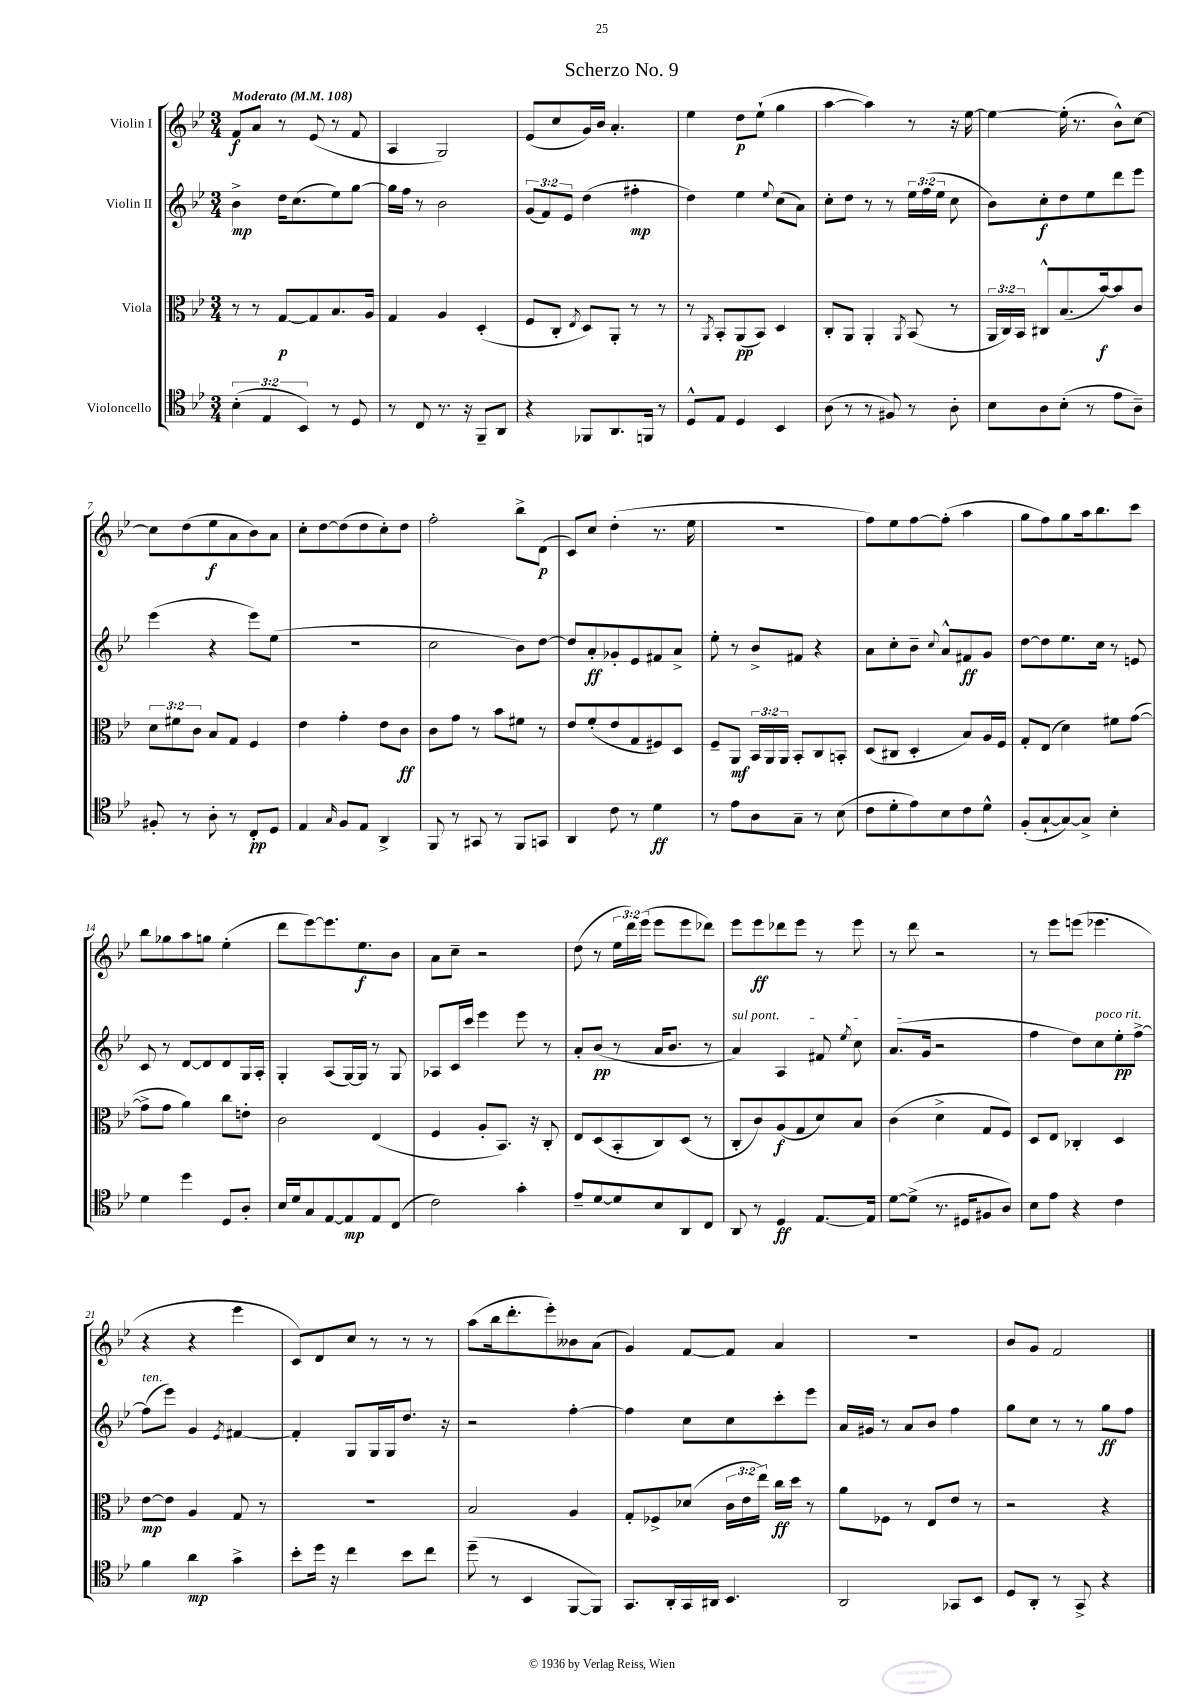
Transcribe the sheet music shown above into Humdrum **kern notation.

**kern	**kern	**kern	**kern
*staff4	*staff3	*staff2	*staff1
*clefC4	*clefC3	*clefG2	*clefG2
*k[b-e-]	*k[b-e-]	*k[b-e-]	*k[b-e-]
*M3/4	*M3/4	*M3/4	*M3/4
*MM108	*MM108	*MM108	*MM108
(6B-'	8r	4b-^	8f
.	8r	.	8a
6E-	.	.	.
.	[8G	16dd	8r
.	.	(8.cc	.
6BB-)	.	.	.
.	8G]	.	(8e-
8r	8.B-	8ee-)	8r
8D	.	[8gg	8f
.	16A	.	.
=	=	=	=
8r	4G	16gg]	4A
.	.	16ff	.
8C	.	8r	.
8.r	4A	2b-	2G)
16r	.	.	.
8FF~	(4D'	.	.
8AA	.	.	.
=	=	=	=
4r	8F	(12g	(8e-
.	.	12f)	.
.	8C'	.	8cc
.	.	12e-	.
.	8qE-	.	.
8FF-	8D)	(4dd	16g)
.	.	.	16b-
8.AA	8AA'	.	4.a'
.	8r	4ff#'	.
16FF	.	.	.
8r	8r	.	.
=	=	=	=
8D^^	8r	4dd)	4ee-
.	8qAA	.	.
8E-	8BB-'	.	.
4D	(8AA	4ee-	8dd
.	8BB-)	.	(8ee-`
.	.	8qqee-	.
4BB-	4D	(8cc	4gg
.	.	8a)	.
=	=	=	=
(8A	8C'	8cc'	[4aa
8r	8AA	8dd	.
8r	4AA'	8r	4aa])
8F#)	.	8r	.
.	8qAA	.	.
8r	(8BB-	24ee-	8r
.	.	(24ff	.
.	.	24ee-	.
8A'	8r	8cc	16r
.	.	.	[16ee-
=	=	=	=
8B-	24AA	8b-)	4ee-_
.	24C)	.	.
.	24BB-	.	.
8A	8C#^^	8cc'	.
(8B-'	(8.B-	8dd	(16ee-']
.	.	.	8.r
8r	.	8ee-	.
.	[16b-)	.	.
8e-	8b-]	8ddd	8b-^^)
8A~)	8c	8eee-	[8cc
=	=	=	=
8F#'	12d	(4eee-	8cc]
.	12f#	.	.
8r	.	.	(8dd
.	12c	.	.
8A'	8B-	4r	8ee-
8r	8G	.	8a
8C'	4F	8eee-)	8b-)
8D	.	(8ee-	8a
=	=	=	=
4E-	4e-	2.r	8cc'
.	.	.	[8dd
16qqG	.	.	.
8F	4g'	.	(8dd]
8E-	.	.	8dd
4AA^	8e-	.	8cc')
.	8c	.	8dd
=	=	=	=
8FF	8c	2cc	2ff'
8r	8g	.	.
8GG#	8r	.	.
8r	8b-	.	.
8FF	8f#	8b-)	8bb-^
8GG	8r	[8dd	(8d
=	=	=	=
4AA	8e-	8dd]	8c)
.	(8f'	8a'	8cc
8c	8e-	8g-'	(4dd'
8r	8G	8e-	.
4d	8F#)	8f#	8.r
.	8D	8a^	.
.	.	.	16ee-
=	=	=	=
8r	8F~	8ee-'	2.r
8e-	8AA	8r	.
8A	24BB-	8b-^	.
.	24AA	.	.
.	24AA	.	.
8G~	8BB-'	8f#	.
8r	8C	4r	.
(8B-	8BB'	.	.
=	=	=	=
8c	(8D	8a	8ff)
8d'	8C#	8cc'	8ee-
8e-)	4D'	8b-~	[8ff
.	.	8qqcc	.
8B-	.	8a^^	(8ff']
8c	8B-)	8f#	4aa
8d^^	16A	8g	.
.	16F	.	.
=	=	=	=
(8F'	8G'	[8dd	8gg
[8G`	(8E-	8dd]	8ff)
8G_)	4d)	8.ee-	8gg
8G^]	.	.	16aa
.	.	16cc	8.bb-
4B-'	8f#	8r	.
.	([8g	8e	8ccc
=	=	=	=
4d	8g^]	8c	8bb-
.	8g	8r	8gg-
4dd	4a)	[8d	8aa
.	.	8d]	8gg
8D	8cc	8d	(4ee-'
8A'	8e'	16G	.
.	.	16A'	.
=	=	=	=
16B-	2c	4G'	8ddd
16d	.	.	.
8G	.	.	[8eee-)
[8E-	.	(8A	8.eee-]
8E-]	.	[16G)	.
.	.	16G]	8.ee-
8E-	(4E-	8r	.
(8C	.	8G	8b-
=	=	=	=
2c)	4F	8A-	8a
.	.	16c	8cc~
.	.	16ccc	.
.	8A'	4eee-	2r
.	8.BB-)	.	.
4g'	.	8eee-	.
.	16r	.	.
.	8C'	8r	.
=	=	=	=
8e-~	8E-	8a'	(8dd
[8d	(8D	(8b-	8r
8d]	8BB-'	8r	24ee-
.	.	.	24ddd)
.	.	.	(24eee-
8B-	8C)	16a	8eee-
.	.	8.b-	.
8AA	(8D	.	8eee-
8C	8r	8r	8ddd-)
=	=	=	=
8AA	8C'	4a)	8eee-
8r	8c)	.	8eee-
4D	(8A	4A	8ddd-
.	8G	.	8eee-
[8.E-	8d)	8f#	8r
.	.	8qee-	.
.	8B-	8cc	8eee-
16E-]	.	.	.
=	=	=	=
[8d	(4c	(8.a	8r
(8d^]	.	.	8ddd
.	.	16g	.
8.r	4d^	2r	2r
16D#	.	.	.
8F#	8G	.	.
8A)	8F)	.	.
=	=	=	=
8B-	8D	4ff	8r
8e-	8E-	.	8eee-
4r	4C-'	8dd)	(8eee
.	.	8cc	4.eee-
4c	4D	8ee-'	.
.	.	[8ff^	.
=	=	=	=
4f	[8e-	(8ff]	4r
.	8e-]	8eee-)	.
4a	4A	4g	4r
.	.	8qe-	.
4g^	8G	[4f#	4eee-
.	8r	.	.
=	=	=	=
8b-'	2.r	4f#']	8c)
16dd	.	.	8d
16r	.	.	.
4cc	.	8G	8cc
.	.	16G	8r
.	.	16G	.
8b-	.	8.dd	8r
8cc	.	.	8r
.	.	16r	.
=	=	=	=
(8dd~	2B-	2r	(8aa
8r	.	.	16bb-
.	.	.	8.ddd'
4BB-	.	.	.
.	.	.	8eee-')
[8FF	4A	[4ff'	8b--
8FF])	.	.	(8a
=	=	=	=
8.GG	8G'	4ff]	4g)
.	8F-^	.	.
16AA'	.	.	.
16GG	(8d-	8cc	[8f
16AA#	.	.	.
4.BB-	24c	8cc	8f]
.	24e-	.	.
.	24ee-)	.	.
.	16cc	8ccc'	4a
.	16dd	.	.
.	8r	8eee-	.
=	=	=	=
2AA	8a	16a	2.r
.	.	16g#	.
.	8F-	8r	.
.	8r	8a	.
.	8E-	8b-	.
8GG-	8e-	4ff	.
8BB-	8r	.	.
=	=	=	=
8D	2r	8gg	8b-
8AA'	.	8cc	8g
8r	.	8r	2f
8GG^	.	8r	.
4r	4r	8gg	.
.	.	8ff	.
==	==	==	==
*-	*-	*-	*-
